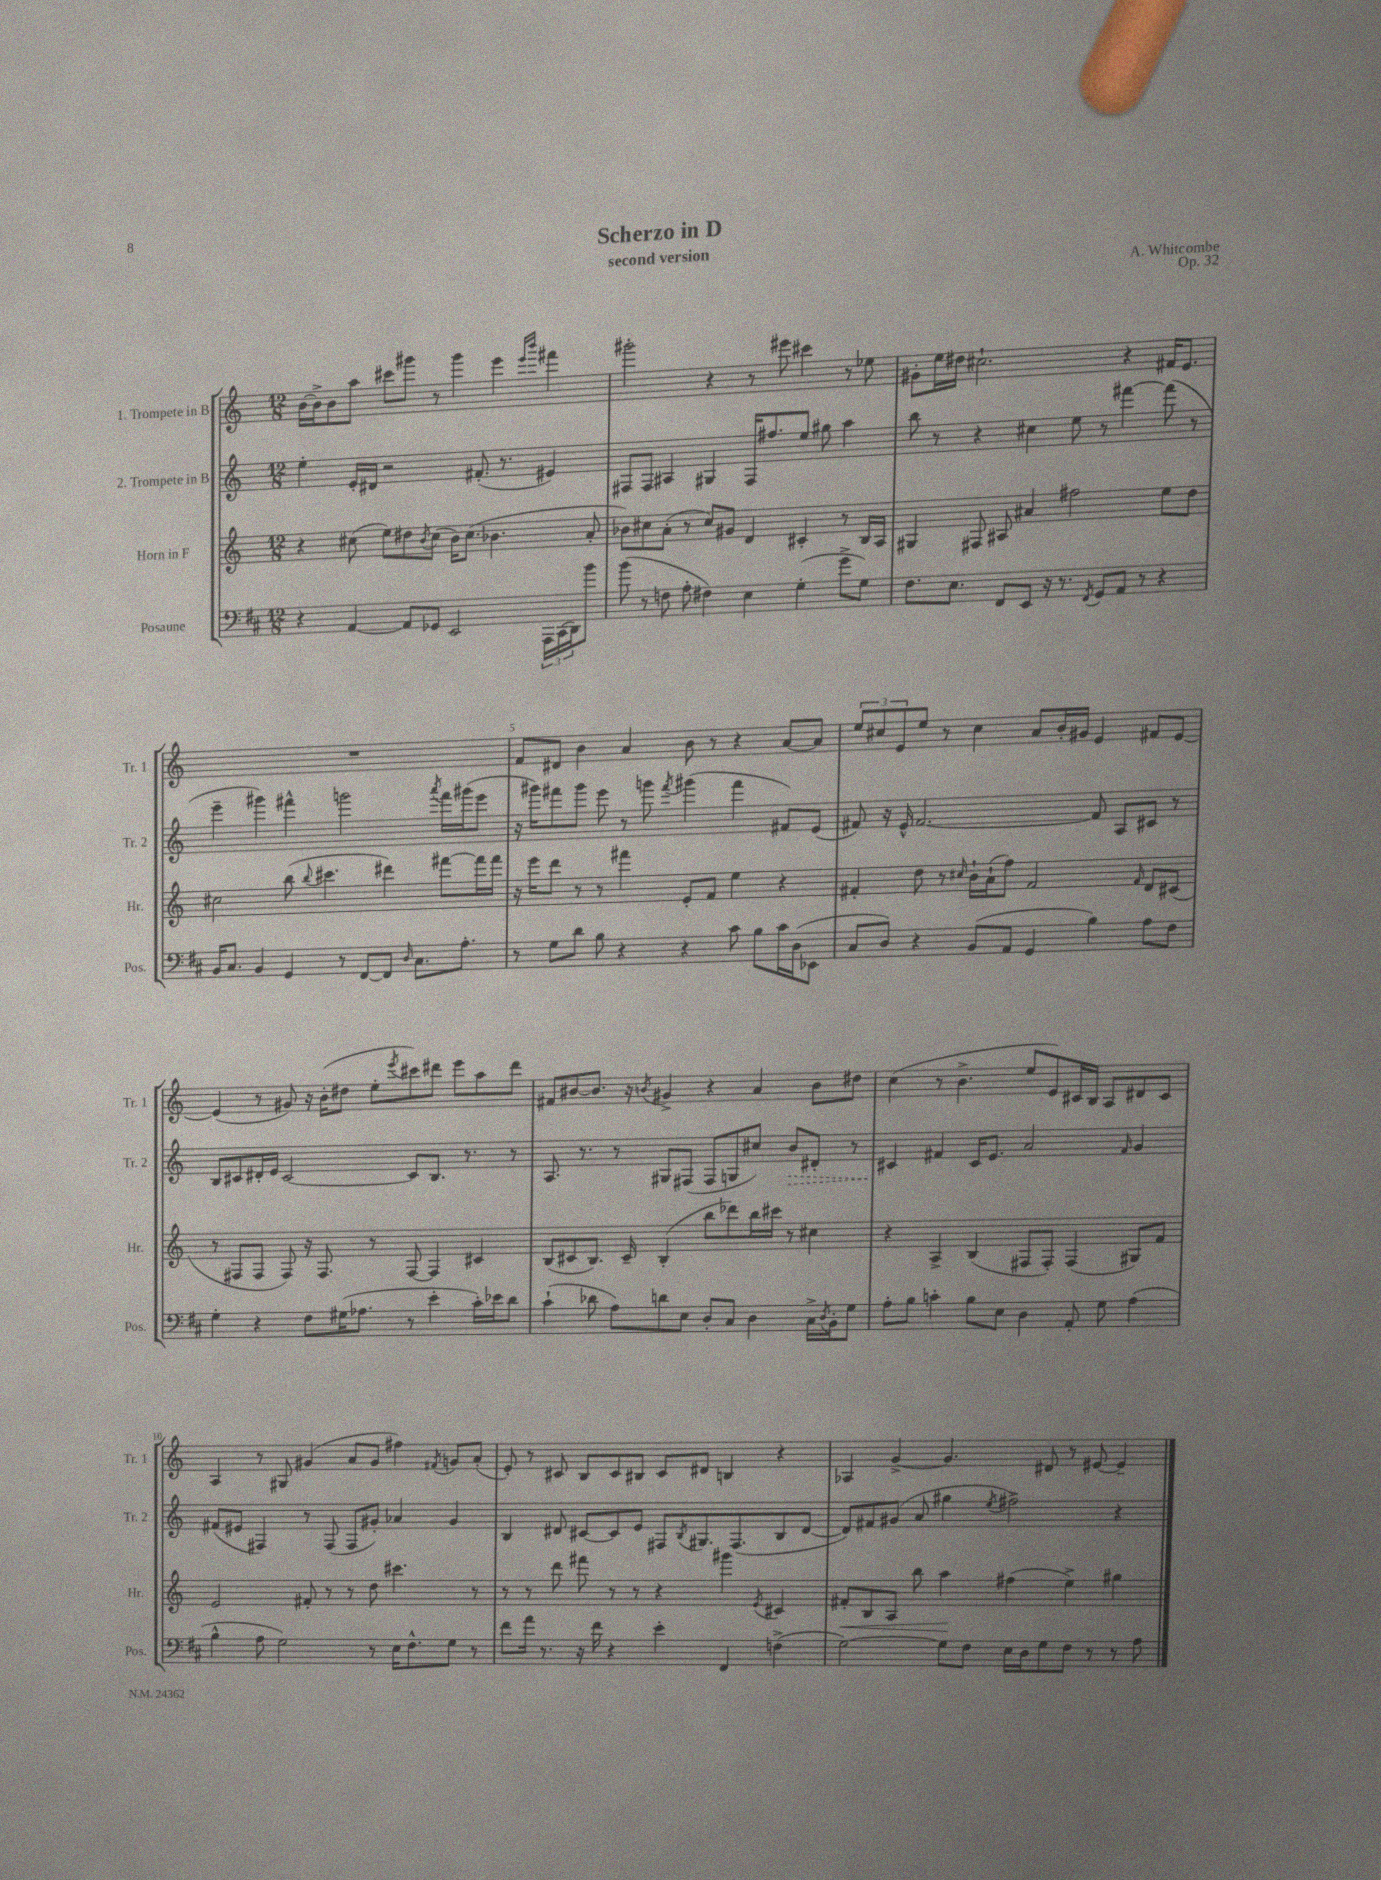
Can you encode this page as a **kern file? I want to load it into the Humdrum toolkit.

**kern	**kern	**kern	**kern
*staff4	*staff3	*staff2	*staff1
*clefF4	*clefG2	*clefG2	*clefG2
*k[f#c#]	*k[]	*k[]	*k[]
*M12/8	*M12/8	*M12/8	*M12/8
4r	4r	4ee'\	[16b\LL
.	.	.	16b^\]J
.	.	.	8b\
[4AA/	(8cc#\	16e'/LL	8aa\J
.	.	16d#/JJ	.
.	8ee\L)	2r	8ccc#\L
8AA/]L	8dd#\	.	8ggg#\J
.	8qb/	.	.
8GG-/J	(8cc#\J	.	8r
2EE/	16b\LK)	.	4ggg#\
.	(8.cc#\J	.	.
.	.	(8.f#'/	.
.	4.b-\	.	4eee\
.	.	8.r	.
.	.	.	16qqeee/LL
.	.	.	16qqbbb/JJ
24AAA\LL	.	4e#/)	4fff#\
(24CC#\	.	.	.
24DD\J)	.	.	.
8b\J	8a'/	.	.
=	=	=	=
(8b\	8b-\L)	8F#/L	2ggg#'\
8r	8cc#\	8F#/J	.
8F\	(8a'\J	4A#/	.
8A'\	8r	.	.
4F#\)	8cc#/L)	4G#/	4r
.	8g#/J	.	.
4E\	4d/	16F#/LK	8r
.	.	8.ff#/	.
.	.	.	8eee#\
(4G'\	4c#'/	8ee/J	4ccc#\
.	.	8gg#\	.
8g^\L	8r	4aa\	8r
8G\J)	16B/LL	.	8ee-\
.	16A/JJ	.	.
=	=	=	=
8.F#\L	4G#/	8bb\	8g#'\L
.	.	8r	16ee\L
8.E\J	.	.	16dd#\JJ
.	8F#/	4r	2.cc#`\
8FF#/L	8A#/	.	.
8EE/J	4a#/	4cc#\	.
16r	.	.	.
8.r	.	.	.
.	2ff#\	8ee\	.
8qFF#/	.	.	.
8GG/L	.	8r	.
8AA/J	.	[4fff#\	4r
8r	.	.	.
4r	8ee\L	(8fff#\]	16f#/LK
.	.	.	8.e/J
.	8dd\J	8r	.
=	=	=	=
16BB/LK	2cc#\	4eee~\	1.r
8.C#/J	.	.	.
4BB/	.	4ggg#\)	.
4GG/	(8bb\	4fff#^^\	.
.	8qqbb/	.	.
.	4.ccc#\	.	.
8r	.	2ggg\	.
[8FF#/L	.	.	.
8FF#/]J	4ddd#\)	.	.
16qqD/	.	.	.
8.C#\L	.	.	.
.	.	8qaaa/	.
.	[8fff#\L	16fff#\LL	.
8.A'\J	.	(16ggg#\J	.
.	16fff#\]L	8eee\J	.
.	16fff#\JJ	.	.
=	=	=	=
8r	16r	16r	8f/L
.	16eee\LK	16ggg#\LK)	.
8G\L	8ddd\J	8fff#\	8d#/J
8d\J	8r	8ggg#\J	4b\
8B\	8r	8eee\	.
4r	4fff#\	8r	4a/
.	.	8ggg\	.
.	.	8qfff#/	.
4r	8e'/L	(4ggg#\	8b\
.	8f/J	.	8r
8c#\	4ee\	4fff#\	4r
8B\L	.	.	.
16c#\L	4r	8f#/L)	[8a/L
(16D\J	.	.	.
8EE-\J	.	(8e/J	8a/]J
=	=	=	=
8C#/L	4f#'/	8f#/)	12ee/L
.	.	.	12cc#/
8D/J)	.	16r	.
.	.	.	12e/
.	.	16e^^/	.
4r	8dd\	[2.f#/	8ee/J
.	8r	.	8r
.	16qqcc#/	.	.
(8BB/L	16b`\LL	.	4cc#\
.	(16a`\J	.	.
8AA/J	8ff\J)	.	.
4GG/	2f#/	.	8a/L
.	.	.	16b'/L
.	.	.	16g#/JJ
4B\)	.	8f#/]	4e/
.	.	8A/L	.
.	16qqf#/	.	.
8A\L	8d/L	8c#/J	8f#/L
8F#\J	(8c#/J	8r	[8e/J
=	=	=	=
4G'\	8r	8B/L	(4e/]
.	8F#/L	8c#/	.
4r	8F#/J	16d#'/L	8r
.	.	16e/JJ	.
.	8F#/)	[2c#/	8g#/)
8F#\L	16r	.	16r
.	8.F#/	.	(16b'\LK
(16G#\K	.	.	8dd#\J
8.A-\J	.	.	.
.	8r	.	8ee'\L
.	.	.	8qeee/
8r	[8F#/	8c#/]L	8ccc#\)
4e'\	4F#/]	8.B/J	8ddd#\J
.	.	.	8eee\L
.	.	8.r	.
16c#'\LL)	4c#/	.	8aa\
16e-\J	.	.	.
8d\J	.	8r	8ddd#\J
=	=	=	=
(4c#`\	(8B/L	8.A/	8f#/L
.	8c#/	.	[8b#/
.	.	8.r	.
8d-\	8.B/J)	.	8.b#/]J
8A\L)	.	8r	.
.	16c#~/	.	16r
.	.	.	8qb/
8d\	(4B'/	8G#/L	4g#^/
8E\J	.	(8F#/J	.
8D'/L	8bb\L	8F#/L	4r
8C#/J	8ddd-\)	8G/	.
4D\	16bb\L	8cc#/J)	4a/
.	16ccc#\JJ	.	.
.	8r	8b/L	.
16C#^\LL	4cc#\	8d#'/J	8b\L
8qD/	.	.	.
16BB'\J	.	.	.
8G\J	.	8r	8dd#\J
=	=	=	=
8A'\L	4r	4c#/	(4cc\
8B\J	.	.	.
4c'\	4A^/	4f#/	8r
.	.	.	4.b^\
8B\L	(4B/	16c#/LK	.
.	.	8.e/J	.
8E\J	.	.	.
4D\	8F#/L	2a/	8ee/L
.	8F#'/J)	.	8e/)
8AA'/	(4F#/	.	16c#/L
.	.	.	16B/JJ
8G\	.	.	8A/L
.	.	16qqf#/	.
(4A\	8G#/L)	4g/	8d#/
.	8f/J	.	8c#/J
=	=	=	=
4B^^\	2e/	(8f#/L	4A/
.	.	8e#/J	.
8A\	.	4F#/)	8r
2G\)	.	.	8G#/
.	8f#'/	8r	(4g#/
.	8r	(8F#/	.
.	8r	8F#/L	8a/L
8r	8dd\	8g#'/J)	8g#/J
16E\LK	4.ccc#\	4a-/	4ff#\)
8.F#^^\	.	.	.
.	.	.	8qf#/
8G\J	.	4g#/	8g/L
8r	8r	.	(8a'/J
=	=	=	=
8f#\L	8r	4B/	8e'/)
16a\Jk	8r	.	8r
8.r	.	.	.
.	8ddd\	8d#/	8c#/
16r	8fff#\	[8c#/L	8B/L
16f#\	.	.	.
4r	8r	8c#/]	8c#/
.	8r	8e/J	8B#/J
4e'\	4r	8F#/L	8c#/L
.	.	8qB/	.
.	.	8.G#/	8d#/J
4FF#/	4ggg#\	.	4B/
.	.	(8.F#/	.
.	8qe/	.	.
(4F^\	4c#/	8B/	4r
.	.	[8d#/J	.
=	=	=	=
[2G\)	8f#'/L	8d#/]L)	4A-/
.	8B/	8f#/	.
.	8A/J	(8g#/J	[4g^/
.	8bb\	8a/	.
8G\]L	4aa\	4gg#\	4.g/]
8F#\J	.	.	.
.	.	8qee/	.
16E\LL	(4ff#\	2ff#^\)	.
16D\J	.	.	.
8G\	.	.	8d#/
8F#\J	4ee^\)	.	8r
8r	.	.	[8e#/
8r	4gg#\	4r	4e#~/]
8A\	.	.	.
==	==	==	==
*-	*-	*-	*-
